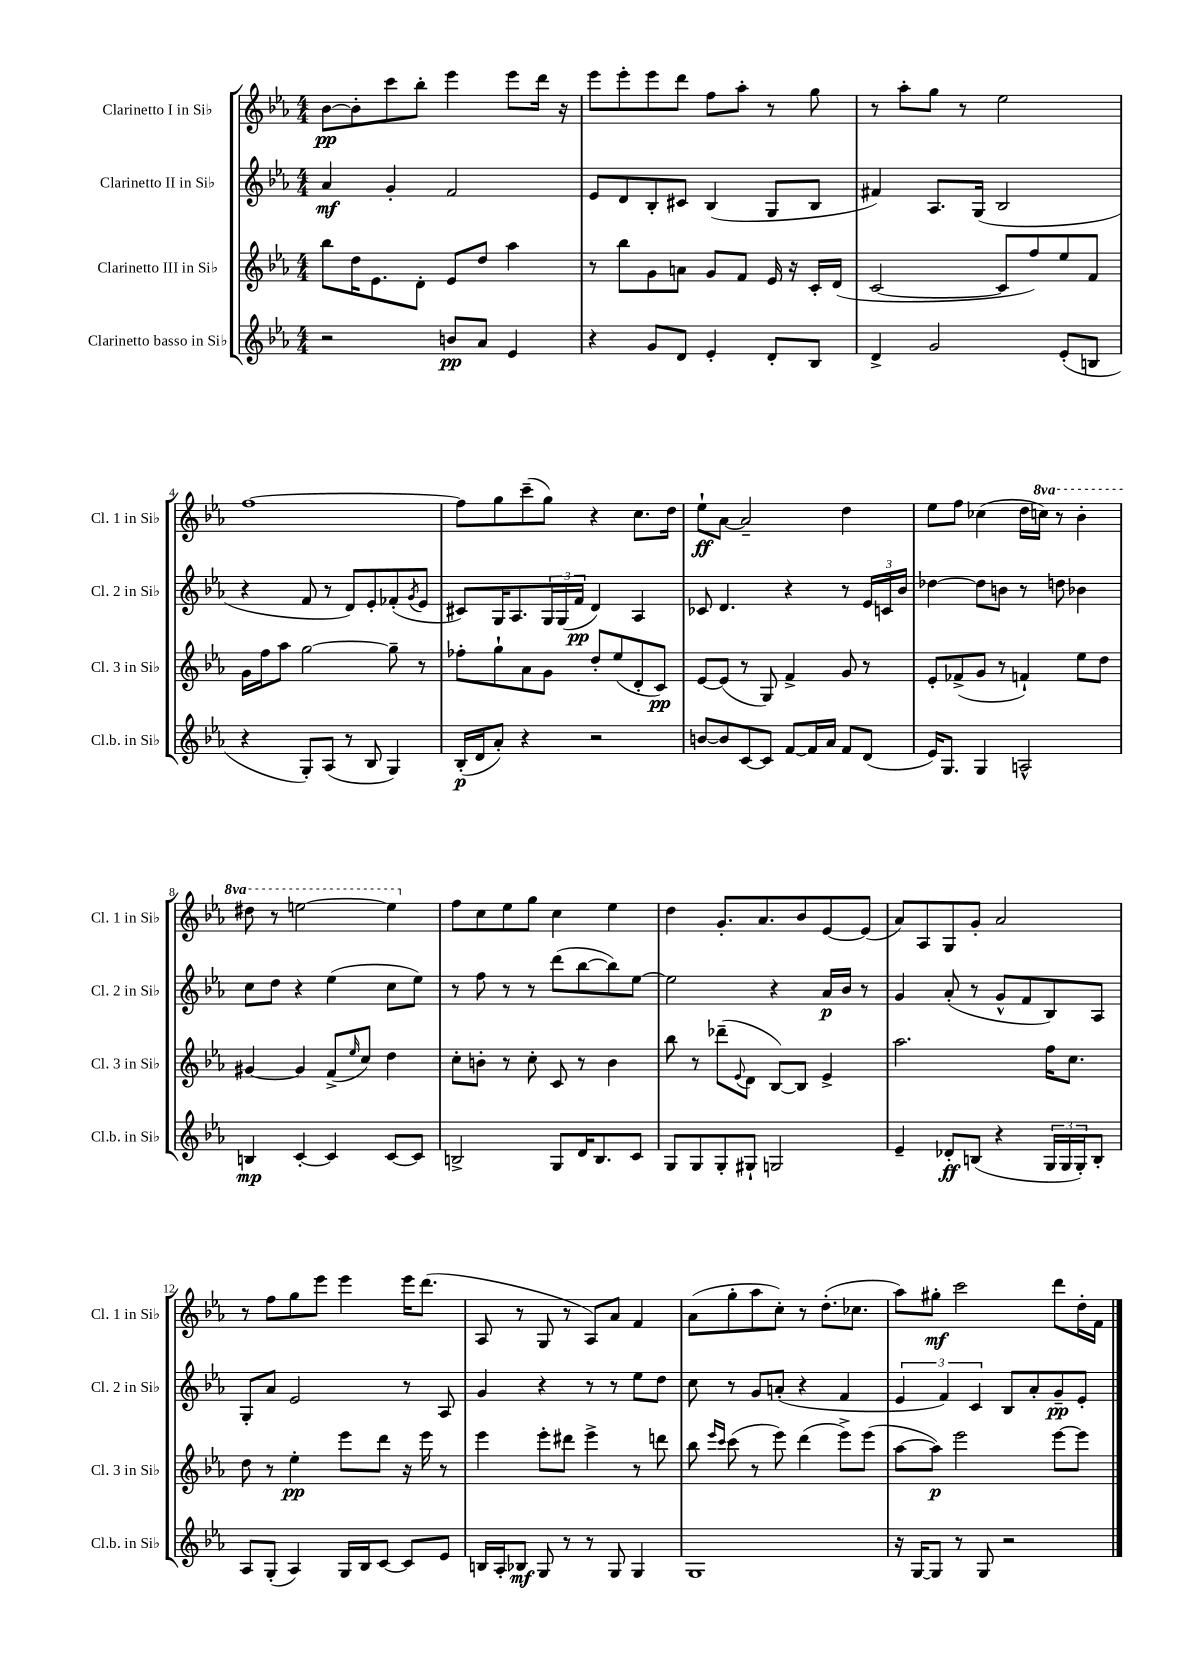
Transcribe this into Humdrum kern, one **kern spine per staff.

**kern	**kern	**kern	**kern
*staff4	*staff3	*staff2	*staff1
*clefG2	*clefG2	*clefG2	*clefG2
*k[b-e-a-]	*k[b-e-a-]	*k[b-e-a-]	*k[b-e-a-]
*M4/4	*M4/4	*M4/4	*M4/4
2r	8bb-\L	4a-/	[8b-\L
.	16dd\K	.	8b-'\]
.	8.e-\	.	.
.	.	4g'/	8ccc\
.	8d'\J	.	8bb-'\J
8b/L	8e-/L	2f/	4eee-\
8a-/J	8dd/J	.	.
4e-/	4aa-\	.	8eee-\L
.	.	.	16ddd\Jk
.	.	.	16r
=	=	=	=
4r	8r	8e-/L	8eee-\L
.	8bb-\L	8d/	8eee-'\
8g/L	8g\	8B-'/	8eee-\
8d/J	8a\J	8c#/J	8ddd\J
4e-'/	8g/L	(4B-/	8ff\L
.	8f/J	.	8aa-'\J
8d'/L	16e-/	8G/L	8r
.	16r	.	.
8B-/J	16c'/LL	8B-/J	8gg\
.	(16d/JJ	.	.
=	=	=	=
4d^/	[2c/	4f#/)	8r
.	.	.	8aa-'\L
2g/	.	8.A-/L	8gg\J
.	.	.	8r
.	.	(16G/Jk	.
.	8c/]L	2B-/	2ee-\
.	8ff/)	.	.
(8e-'/L	8ee-/	.	.
8B/J	8f/J	.	.
=	=	=	=
4r	16g\LL	4r	[1ff
.	16ff\J	.	.
.	8aa-\J	.	.
8G'/L)	[2gg\	8f/	.
(8A-/J	.	8r	.
8r	.	8d/L)	.
8B-/	.	8e-'/	.
4G/)	8gg~\]	(8f-'/	.
.	.	8qg/	.
.	8r	8e-/J	.
=	=	=	=
(16B-'/LL	8ff-'\L	8c#/L)	8ff\]L
16d/J	.	.	.
8a-'/J)	8gg`\	16G/K	8gg\
.	.	8.A-/	.
4r	8a-\	.	(8ccc~\
.	8g\J	24G/L	8gg\J)
.	.	(24G/	.
.	.	24f/JJ	.
2r	8dd'/L	4d/)	4r
.	(8ee-/	.	.
.	8d'/	4A-/	8.cc\L
.	8c/J)	.	.
.	.	.	16dd\Jk
=	=	=	=
[8b/L	[8e-/L	8c-/	8ee-`\L
8b/]	(8e-/]J	4.d/	[8a-\J
[8c/	8r	.	2a-~/]
8c/]J	8G/)	.	.
[8f/L	4f^/	4r	.
16f/]L	.	.	.
16a-/JJ	.	.	.
8f/L	8g/	8r	4dd\
(8d/J	8r	24e-/LL	.
.	.	24c/	.
.	.	24b-/JJ	.
=	=	=	=
16e-/LK)	8e-'/L	[4dd-\	8ee-\L
8.G/J	.	.	.
.	(8f-^/	.	8ff\J
4G/	8g/J	8dd-\]L	(4cc-\
.	8r	8b\J	.
2A^^/	4f`/)	8r	16dd\LL
.	.	.	16ccc\JJ)
.	.	8dd\	8r
.	8ee-\L	4b-\	4bb-'\
.	8dd\J	.	.
=	=	=	=
4B/	[4g#/	8cc\L	8ddd#\
.	.	8dd\J	8r
[4c'/	4g#/]	4r	[2eee\
4c/]	(8f^/L	(4ee-\	.
.	16qqee-/	.	.
.	8cc/J)	.	.
[8c/L	4dd\	8cc\L	4eee\]
8c/]J	.	8ee-\J)	.
=	=	=	=
2B^/	8cc'\L	8r	8ff\L
.	8b'\J	8ff\	8cc\
.	8r	8r	8ee-\
.	8cc'\	8r	8gg\J
8G/L	8c/	(8ddd\L	4cc\
16d/K	8r	[8bb-\	.
8.B/	.	.	.
.	4b\	8bb-\])	4ee-\
8c/J	.	[8ee-\J	.
=	=	=	=
8G/L	8bb-\	2ee-\]	4dd\
8G/	8r	.	.
8G'/	(8ddd-~\L	.	8.g'/L
.	8qqe-/	.	.
8G#`/J	8d\J	.	.
.	.	.	8.a-/
2G/	[8B-/L)	4r	.
.	8B-/]J	.	8b-/
.	4e-^/	16a-/LL	[8e-/
.	.	16b-/JJ	.
.	.	8r	(8e-/]J
=	=	=	=
4e-~/	2.aa-\	4g/	8a-/L)
.	.	.	8A-/
8d-'/L	.	(8a-'/	8G/
(8B/J	.	8r	8g'/J
4r	.	8g^^/L	2a-/
.	.	8f/	.
24G/LL	16ff\LK	8B-/)	.
24G/	.	.	.
.	8.cc\J	.	.
24G'/J)	.	.	.
8B'/J	.	8A-/J	.
=	=	=	=
8A-/L	8dd\	8G'/L	8r
(8G'/J	8r	8a-/J	8ff\L
4A-/)	4ee-'\	2e-/	8gg\
.	.	.	8eee-\J
16G/LL	8eee-\L	.	4eee-\
16B-/J	.	.	.
[8c/J	8ddd\J	.	.
8c/]L	16r	8r	16eee-\LK
.	16eee-\	.	(8.ddd\J
8e-/J	8r	8A-/	.
=	=	=	=
16B/LL	4eee-\	4g/	8A-/
16A-'/J	.	.	.
8B-/J	.	.	8r
8G/	8eee-'\L	4r	8G/
8r	8ddd#\J	.	8r
8r	4eee-^\	8r	8A-/L)
8G/	.	8r	8a-/J
4G/	8r	8ee-\L	4f/
.	8ddd\	8dd\J	.
=	=	=	=
1G	8bb-\	8cc\	(8a-\L
.	16qqeee-/LL	.	.
.	16qqccc/JJ	.	.
.	(8ccc\	8r	8gg'\
.	8r	8g/L	8aa-\
.	8eee-\)	(8a'/J	8cc'\J)
.	(4ddd\	4r	8r
.	.	.	(8.dd'\L
.	8eee-^\L)	4f/	.
.	.	.	8.cc-\J
.	(8eee-\J	.	.
=	=	=	=
16r	[8aa-\L	6e-/	8aa-\L)
[16G/LK	.	.	.
8G/]J	8aa-\]J)	.	8gg#'\J
.	.	6f/)	.
8r	2eee-\	.	2ccc\
.	.	6c/	.
8G/	.	.	.
2r	.	8B-/L	.
.	.	8a-'/	.
.	[8eee-\L	8g~/	8ddd\L
.	8eee-\]J	8e-'/J	16dd'\L
.	.	.	16f\JJ
==	==	==	==
*-	*-	*-	*-
